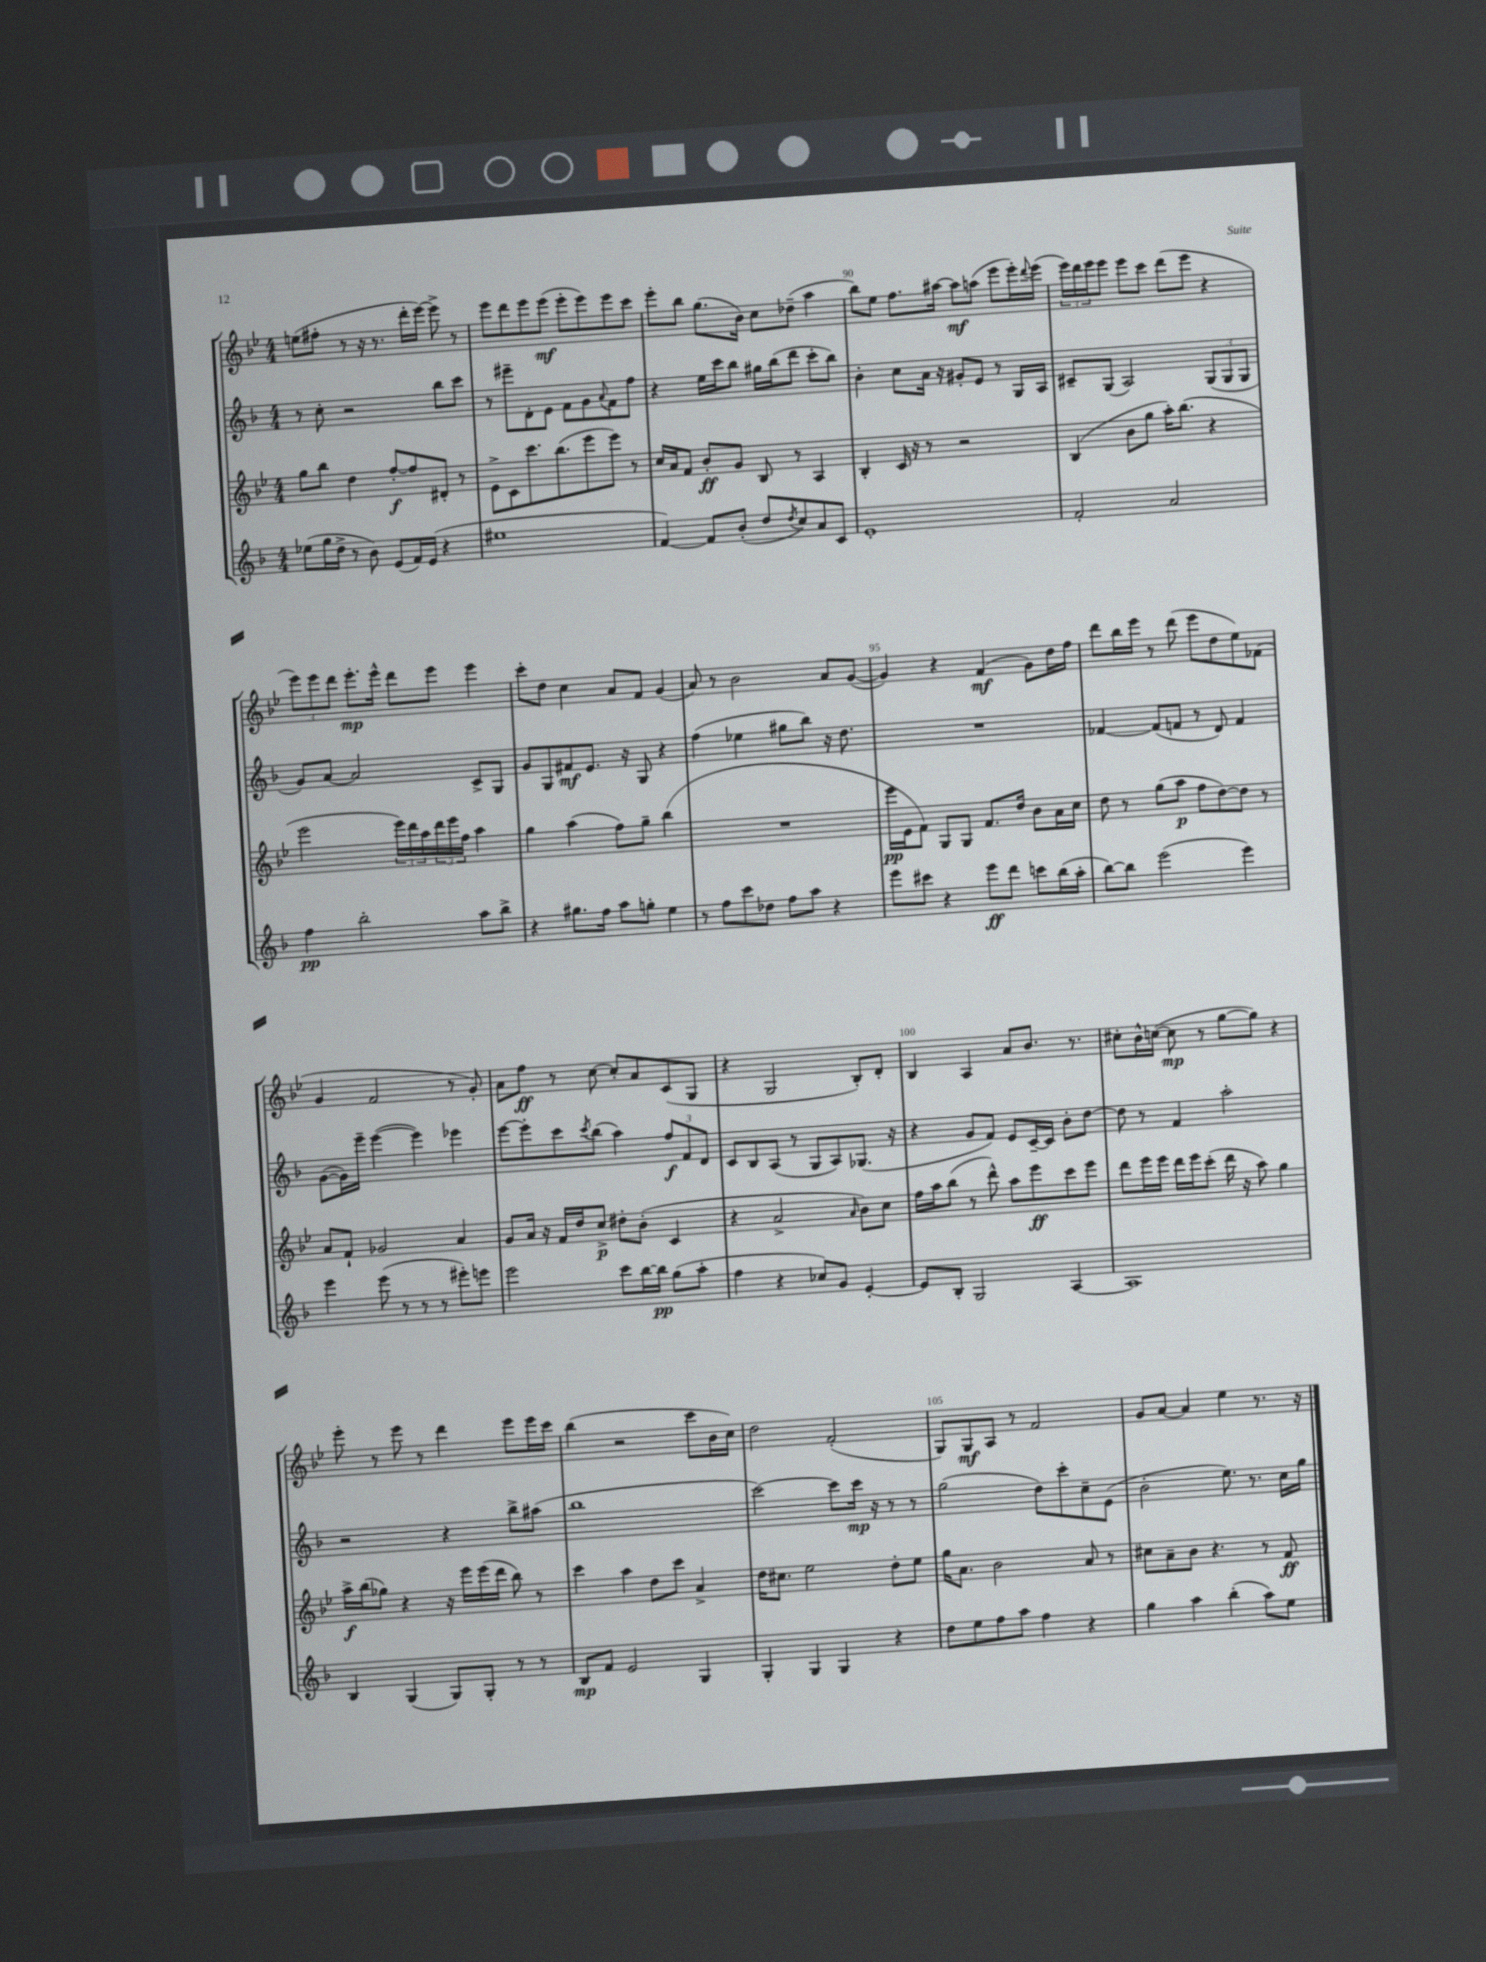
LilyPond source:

<<
\new StaffGroup <<
\new Staff = "s0" {
    \clef treble \key bes \major \numericTimeSignature \time 4/4
    e''8( fis''8-. r8 r16 r8. d'''16-. ees'''16~) ees'''8-> r8 |
    ees'''8 d'''8 ees'''8 ees'''8\mf( ees'''8-. ees'''8) ees'''8 c'''8 |
    ees'''8-. bes''8 g''8.( bes'16) c''8 des''8--( a''4 |
    bes''8) ees''8 f''8. ais''16~ ais''8\mf a''8( ees'''8 ees'''16-.) \appoggiatura { d'''8 } ees'''16( |
    \tuplet 3/2 { ees'''16) d'''16 ees'''16 } ees'''8 ees'''8 c'''8 d'''8( ees'''8 r4 |
    \tuplet 3/2 { ees'''8) ees'''8 d'''8 } ees'''8.-.\mp ees'''16-^ d'''8 ees'''8 ees'''4 |
    c'''8-. d''8 c''4 a'8 f'8 g'4( |
    a'8) r8 bes'2 a'8 g'8~( |
    g'4) r4 f'4\mf( g'8) d''16 f''16 |
    d'''8 bes''16 ees'''16 r8 d'''8( ees'''8 d''8 ees''8) fes'8( |
    g'4 f'2 r8 g'8-.) |
    a'8 f''8\ff r8 c''8~ c''8-. a'8 c'8( g8 |
    r4 g2 bes8-.) d'8-. |
    bes4 a4 a'8 bes'8. r8. |
    cis''8-. bes'16-^ c''16~( c''8\mp r8 g''8~ g''8) r4 |
    ees'''8-. r8 ees'''8 r8 d'''4 ees'''8 ees'''16 c'''16 |
    bes''4( r2 c'''8 bes'16 c''16) |
    d''2 f'2-.( |
    g8) g8\mf a8 r8 f'2 |
    g'8 a'8~ a'4 ees''4 r8. r16 \bar "|." |
}
\new Staff = "s1" {
    \clef treble \key f \major \numericTimeSignature \time 4/4
    r8 c''8-. r2 bes''8 c'''8 |
    r8 eis'''8-- d'8-. e'8 f'8 g'8 \appoggiatura { a'8 } f'8 f''8 |
    r4 e''16 c'''16 bes''8 gis''16 bes''16( d'''8 c'''8-. bes''8) |
    bes'4-. c''8 a'16 r16 gis'8-. e'8 r8 g16 a16 |
    cis'8-- g8( a2) \tuplet 3/2 { g8( g8 g8 } |
    g'8) a'8~ a'2 c'8-> g8 |
    g'8 g8 fis'8\mf e'8. r16 g8 r4 |
    f''4( ees''4 gis''8 bes''8) r16 d''8. |
    R1 |
    fes'4~ fes'8( f'8 r8 d'8) f'4 |
    g'8~( g'16) e'''16-- e'''4~( e'''4) ees'''4 |
    e'''8~ e'''8-. c'''8 \acciaccatura { c'''8 } bes''8( a''4) \tuplet 3/2 { f''8\f f'8 d'8 } |
    c'8 bes8 a8( r8 g8 a8) ges8.( r16 |
    r4 g'8 f'8) e'8 c'16~-- c'16 bes'8-. d''8~ |
    d''8 r8 f'4 a''2-. |
    r2 r4 bes''8-> ais''8( |
    bes''1 |
    c'''2~) c'''8 c'''16\mp r16 r8 r8 |
    g''2( d''8) c'''8-. c''8-- e'8( |
    bes'2-. e''8.) r8. c''16 g''16 \bar "|." |
}
\new Staff = "s2" {
    \clef treble \key bes \major \numericTimeSignature \time 4/4
    g''8 bes''8 d''4 f''8~-.\f f''8 dis'8-. r8 |
    ees'8-> c'8 c'''8. bes''8.( ees'''8 ees'''8) r8 |
    c''16 a'16 f'8 bes'8-.\ff g'8 bes8 r8 a4 |
    bes4-. c'16 r16 r8 r2 |
    bes4( bes'8 g''8 a''16-.) bes''8.( r4 |
    ees'''2 \tuplet 3/2 { ees'''16) d'''16 a''16 } \tuplet 3/2 { d'''16 ees'''16 f''16 } a''4 |
    g''4 a''4( f''8) g''8-- bes''4( |
    R1 |
    ees'''16\pp ees'16 f'8) g8 g8 f'8. d''16 bes'8 a'16 c''16 |
    d''8 r8 g''8( a''8\p f''8 d''8~) d''8 r8 |
    a'8 f'8-! ges'2 a'4 |
    g'8 a'16 r16 f'16 d''16 c''8->\p dis''8-. bes'8-.( c'4 |
    r4 a'2-> \grace { a'16 } bes'8) c''8 |
    f''16 a''16 bes''8( r8 d'''8-^) a''8 ees'''8\ff c'''8 ees'''8 |
    d'''8 ees'''16 ees'''16 d'''16 ees'''16 c'''8-.( d'''16 r16 a''8) g''4 |
    a''16->\f bes''16( ges''8) r4 r16 ees'''16 ees'''16( d'''16 bes''8) r8 |
    c'''4 a''4 d''8 c'''8 a'4-> |
    d''16 cis''8. ees''2 d''8-. ees''8 |
    g''16 a'8. bes'2 a'8 r8 |
    cis''8 a'8-- bes'8 r4. r8 f'8\ff \bar "|." |
}
\new Staff = "s3" {
    \clef treble \key f \major \numericTimeSignature \time 4/4
    ees''8( g''16 d''16-> r8 bes'8) e'8( f'16) e'16( r4 |
    eis''1 |
    f'4~) f'8 bes'8-.( d''8 \acciaccatura { d''8 } c''8) a'8 c'8 |
    e'1-. |
    f'2-. a'2 |
    f''4\pp bes''2-. a''8 bes''8-> |
    r4 gis''8. f''16 a''8 g''8-. e''4 |
    r8 f''8 c'''8 des''8 f''8 a''8 r4 |
    e'''8 cis'''8 r4 e'''8\ff d'''8 c'''8 bes''16( a''16-. |
    bes''8~) bes''8 e'''2( e'''4) |
    e'''4 e'''8( r8 r8 r8 eis'''8-.) e'''8 |
    e'''2 c'''8 bes''16~ bes''16\pp g''8( a''8-. |
    f''4 r4 ces''8) g'8 e'4~-. |
    e'8 bes8-. g2 a4~ |
    a1 |
    bes4 g4( g8) g8-. r8 r8 |
    bes8\mp f'8 e'2 g4 |
    g4-. g4 g4 r4 |
    d''8 e''8 f''8 a''8 f''4 r4 |
    g''4 a''4 bes''4-.( a''8) e''8 \bar "|." |
}
>>
>>
\layout { \context { \Score currentBarNumber = #87 \override BarNumber.break-visibility = ##(#f #t #t) barNumberVisibility = #(every-nth-bar-number-visible 5) } }
